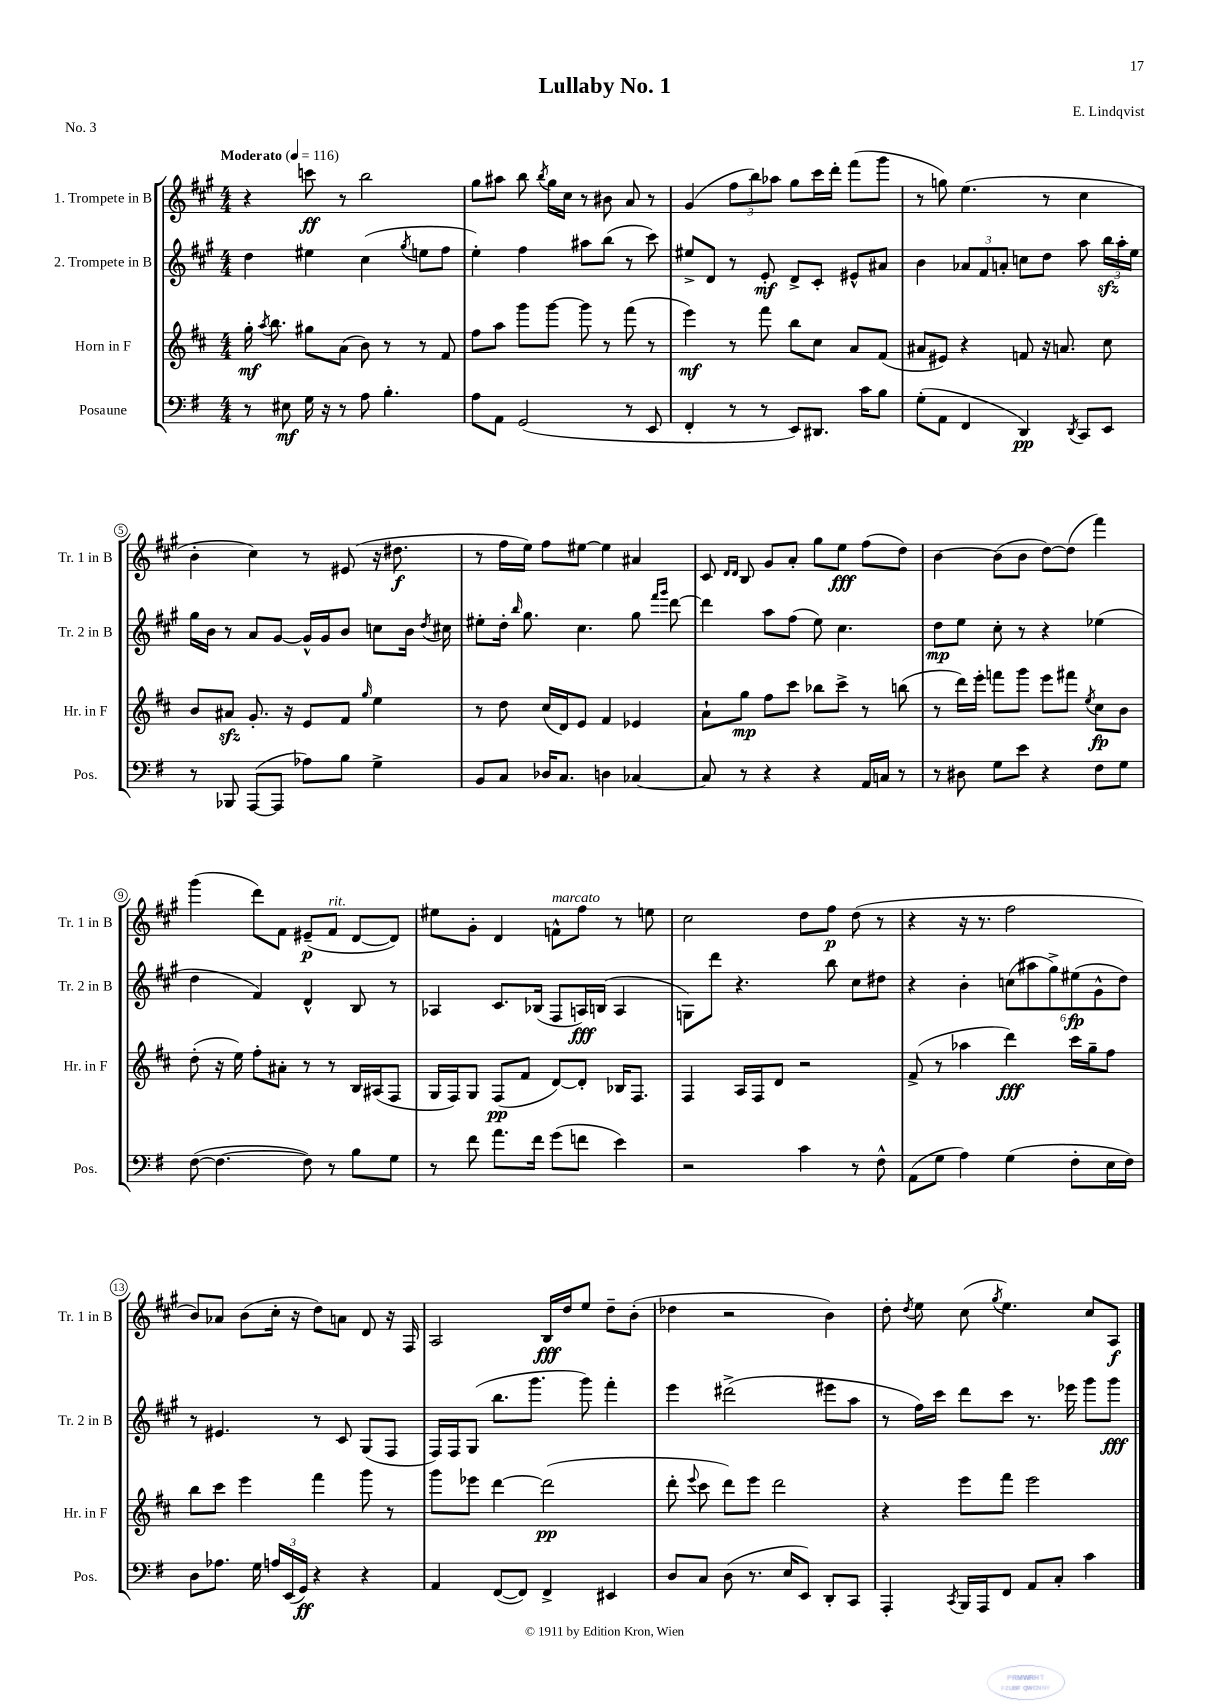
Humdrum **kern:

**kern	**kern	**kern	**kern
*staff4	*staff3	*staff2	*staff1
*clefF4	*clefG2	*clefG2	*clefG2
*k[f#]	*k[f#c#]	*k[f#c#g#]	*k[f#c#g#]
*M4/4	*M4/4	*M4/4	*M4/4
*MM116	*MM116	*MM116	*MM116
8r	16gg'	4dd	4r
.	8qaa	.	.
.	8.bb	.	.
8E#	.	.	.
16G	8gg#	4ee#	8ccc
16r	.	.	.
8r	(8a	.	8r
8A	8b)	(4cc#	2bb
4.B'	8r	.	.
.	.	8qgg#	.
.	8r	8ee	.
.	8f#	8ff#	.
=	=	=	=
8A	8ff#	4ee')	8gg#
8AA	8aa	.	8aa#
(2GG	8ggg	4ff#	8bb
.	.	.	8qbb
.	[8ggg	.	16gg#
.	.	.	16cc#
.	8ggg]	8aa#	8r
.	8r	(8bb	8b#
8r	(8fff#	8r	8a
8EE	8r	8ccc#)	8r
=	=	=	=
4FF#'	4eee)	8ee#^	(4g#
.	.	8d	.
8r	8r	8r	12ff#
.	.	.	12bb)
8r	8fff#	8e'	.
.	.	.	12aa-
8EE)	8bb	8d^	8gg#
8.DD#	8cc#	8c#'	16ccc#
.	.	.	16ddd'
.	8a	8e#^^	(8fff#
16c	.	.	.
8B	(8f#	8a#	8ggg#
=	=	=	=
(8G'	8a#	4b	8r
8AA	8e#)	.	8gg)
4FF#	4r	12a-	(4.ee
.	.	12f#	.
.	.	12a'	.
4DD)	8f	8cc	.
.	16r	8dd	8r
.	8.a	.	.
8qDD	.	.	.
8CC	.	8aa	4cc#
8EE	8cc#	24bb	.
.	.	24aa'	.
.	.	24ee	.
=	=	=	=
8r	8b	16gg#	4b'
.	.	16b	.
8BBB-	8a#	8r	.
([8AAA	8.g'	8a	4cc#)
8AAA]	.	[8g#	.
.	16r	.	.
8A-)	8e	16g#^^]	8r
.	.	16g#	.
8B	8f#	8b	(8e#
.	16qqgg	.	.
4G^	4ee	8cc	16r
.	.	.	8.dd#
.	.	16b	.
.	.	8qdd	.
.	.	16cc#	.
=	=	=	=
8BB	8r	8ee#'	8r
8C	8dd	16dd'	16ff#
.	.	16qqbb	.
.	.	8.gg#	16ee)
16D-	(16cc#	.	8ff#
8.C	16d)	.	.
.	8e	4.cc#	[8ee#
4D	4f#	.	4ee#]
[4C-	4e-	8gg#	4a#
.	.	16qqfff#	.
.	.	16qqggg#	.
.	.	[8ddd	.
=	=	=	=
8C-]	8a`	4ddd]	8c#
.	.	.	16qqd
.	.	.	16qqd
8r	8gg	.	8B
4r	8ff#	8aa	8g#
.	8ccc#	(8ff#	8a'
4r	8bb-	8ee)	8gg#
.	8ccc#^	4.cc#	8ee
16AA	8r	.	(8ff#
16C	.	.	.
8r	(8bb	.	8dd)
=	=	=	=
8r	8r	8dd	[4b
8D#	16ddd)	8ee	.
.	16eee'	.	.
8G	8fff	8cc#'	(8b]
8e	8ggg	8r	8b
4r	8eee	4r	[8dd)
.	8fff#	.	(8dd]
.	8qee	.	.
8F#	8cc#	(4ee-	4fff#)
8G	8b	.	.
=	=	=	=
([8F#	(8dd'	4dd	(4ggg#
4.F#_	16r	.	.
.	16ee)	.	.
.	8ff#'	4f#)	8ddd)
.	8a#'	.	8f#
8F#])	8r	4d^^	(8e#~
8r	8r	.	8f#
8B	16B	8B	[8d
.	(16A#	.	.
8G	8F#	8r	8d])
=	=	=	=
8r	16G	4A-	8ee#
.	16F#)	.	.
8f#	8G	.	8g#'
8.a	(8F#	8.c#	4d
.	8f#	.	.
16f#	.	(16B-	.
(8g	[8d)	8F#	8f^^
8f	8d']	16A)	8ff#
.	.	(16B	.
4e)	16B-	4A	8r
.	8.F#	.	.
.	.	.	8ee
=	=	=	=
2r	4F#	8G)	2cc#
.	.	8ddd	.
.	16A	4.r	.
.	16F#	.	.
.	8d	.	.
4c	2r	.	8dd
.	.	8bb	8ff#
8r	.	8cc#	(8dd
8F#^^	.	8dd#	8r
=	=	=	=
(8AA	(8f#^	4r	4r
8G	8r	.	.
4A)	4aa-	4b'	16r
.	.	.	8.r
(4G	4ddd)	(12cc	2ff#
.	.	12aa#	.
.	.	12gg#^)	.
8F#'	16ccc#	(12ee#	.
.	16gg~	.	.
.	.	12g#^^	.
16E	8ff#	.	.
.	.	12dd)	.
16F#)	.	.	.
=	=	=	=
8D	8bb	8r	8b)
8.A-	8ccc#	4.e#	8a-
.	4eee	.	(8b
16G	.	.	.
24A	.	.	16cc#'
(24EE	.	.	.
.	.	.	16r
24GG)	.	.	.
4r	4fff#	8r	8dd)
.	.	8c#	8a
4r	8ggg	(8G#	8d
.	8r	8F#	16r
.	.	.	16F#
=	=	=	=
4AA	8ggg	16F#)	2A
.	.	16F#	.
.	8eee-	(8G#	.
([8FF#	[4ddd	8.bb	.
8FF#])	.	.	.
.	.	8.ggg#	.
4FF#^	(2ddd]	.	16B
.	.	.	16dd
.	.	8ggg#)	8ee
4EE#	.	4fff#'	8dd~
.	.	.	(8b'
=	=	=	=
8D	8ddd'	4eee	4dd-
.	8qqeee	.	.
8C	8ccc#	.	.
(8D	8ddd)	(2ddd#^	2r
8.r	8eee	.	.
.	2ddd	.	.
16E	.	.	.
8EE)	.	.	.
8DD'	.	8eee#	4b)
8CC	.	8aa	.
=	=	=	=
4AAA'	4r	8r	8dd'
.	.	.	8qdd
.	.	16ff#)	8ee
.	.	16ccc#	.
8qCC	.	.	.
16BBB	8eee	8ddd	(8cc#
16AAA	.	.	.
.	.	.	8qgg#
8FF#	8fff#	8ccc#	4.ee)
8AA	2eee	8.r	.
8C'	.	.	.
.	.	16eee-	.
4c	.	8ggg#	8cc#
.	.	8ggg#	8A
==	==	==	==
*-	*-	*-	*-
